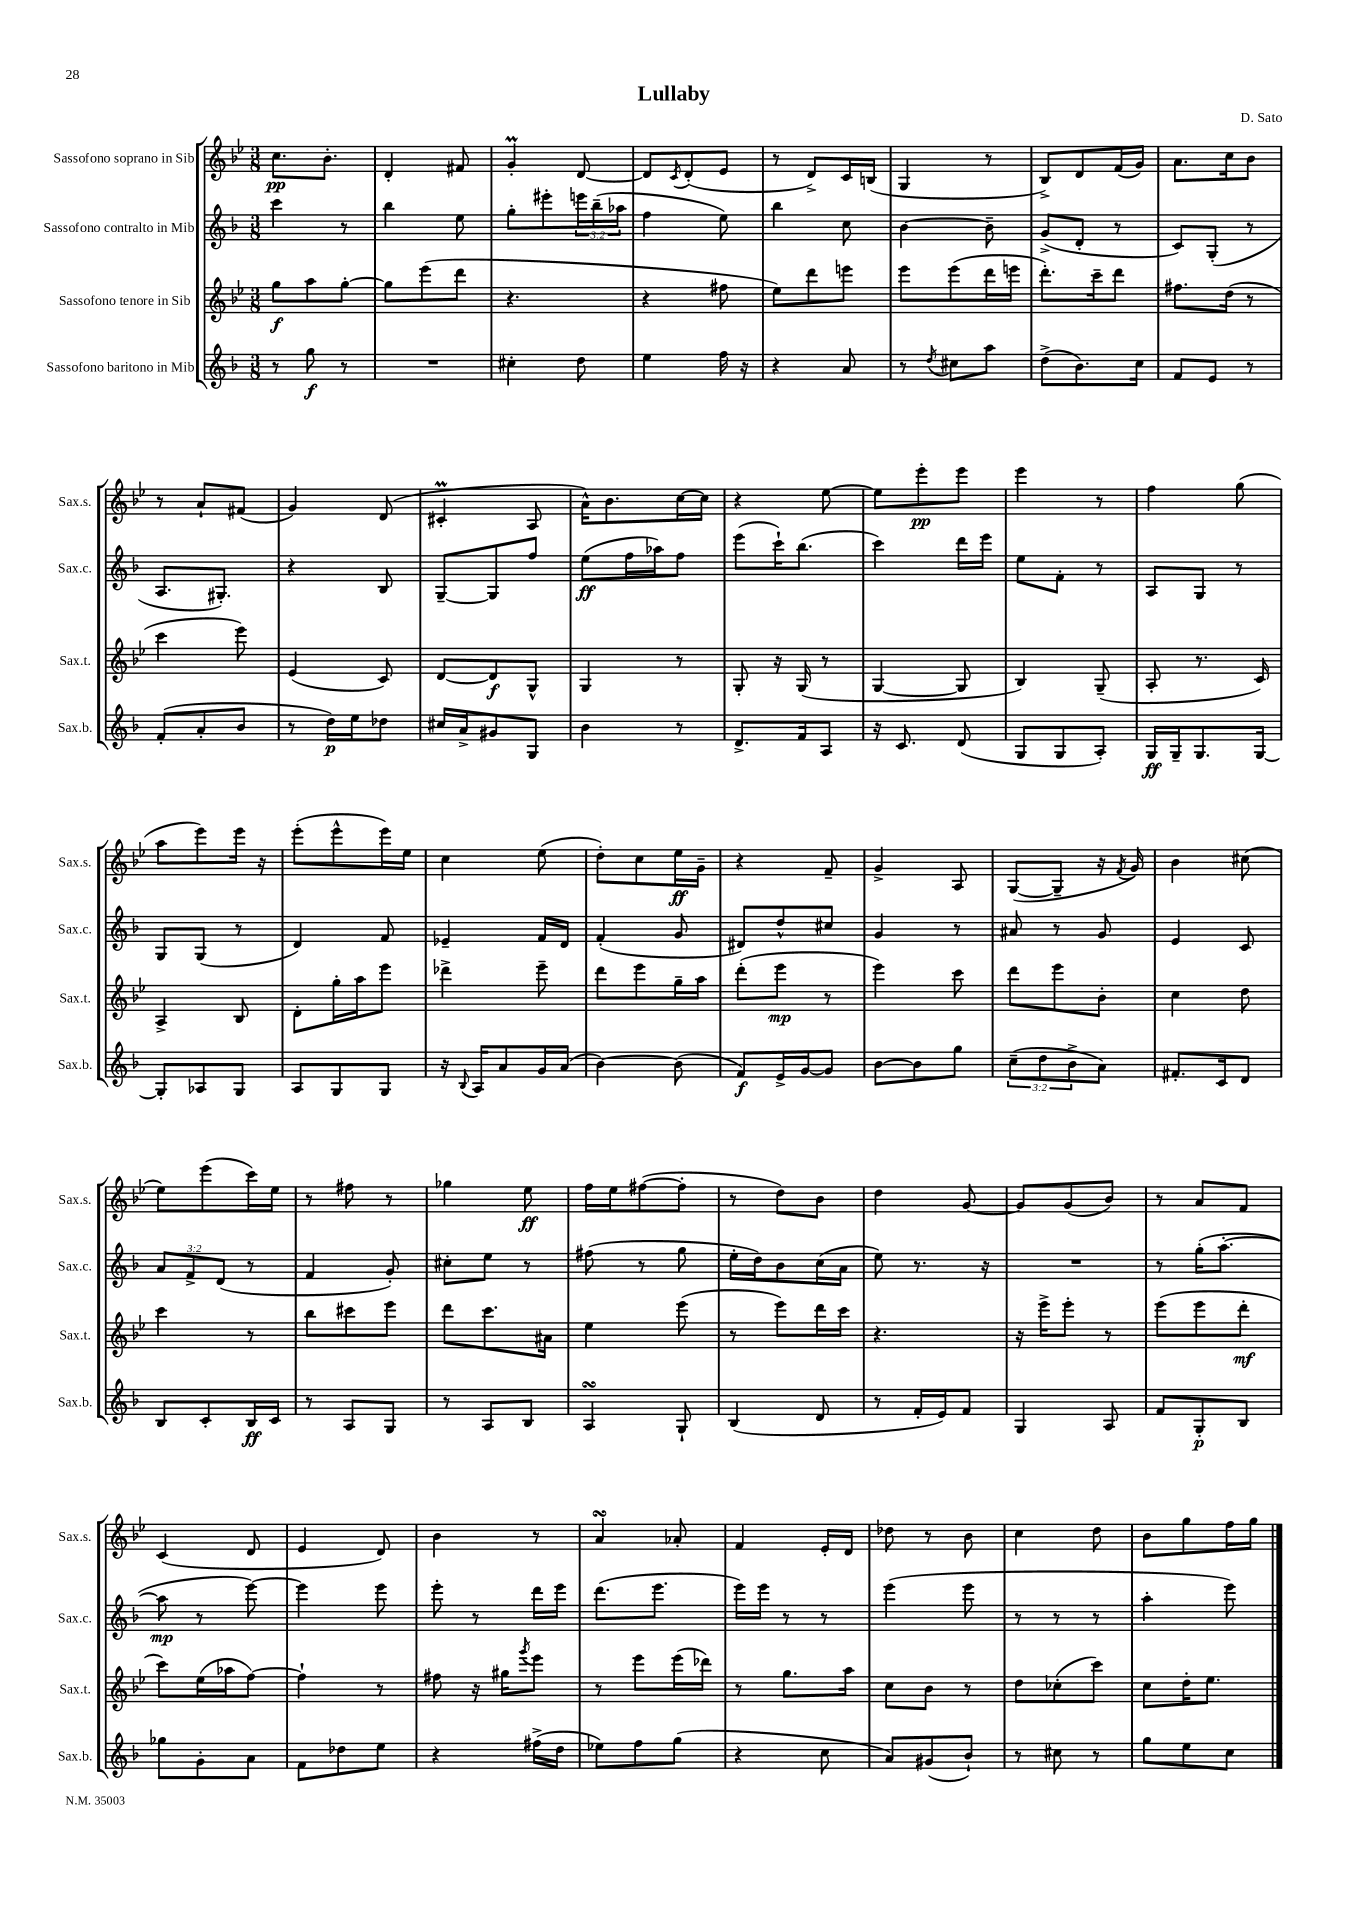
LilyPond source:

\header { title = "Lullaby" composer = "D. Sato" }
<<
\new StaffGroup <<
\new Staff = "s0" \with { instrumentName = "Sassofono soprano in Sib" shortInstrumentName = "Sax.s." } {
    \clef treble \key bes \major \numericTimeSignature \time 3/8
    c''8.\pp bes'8.-. |
    d'4-. fis'8 |
    g'4-.\prall d'8~ |
    d'8 \acciaccatura { c'8 } d'8-.( ees'8 |
    r8 d'8->) c'16 b16( |
    g4 r8 |
    bes8->) d'8 f'16( g'16) |
    a'8. c''16 bes'8 |
    r8 a'8-! fis'8( |
    g'4) d'8( |
    cis'4-.\prall a8 |
    a'16-^) bes'8. c''16~ c''16 |
    r4 ees''8~ |
    ees''8 ees'''8-.\pp ees'''8 |
    ees'''4 r8 |
    f''4 g''8( |
    a''8 ees'''8) ees'''16 r16 |
    ees'''8-.( ees'''8-^ ees'''16) ees''16 |
    c''4 ees''8( |
    d''8-.) c''8 ees''16\ff g'16-- |
    r4 f'8-- |
    g'4-> a8 |
    g8~( g8-- r16 \acciaccatura { f'8 } g'16) |
    bes'4 cis''8( |
    ees''8) ees'''8( c'''16) ees''16 |
    r8 fis''8 r8 |
    ges''4 ees''8\ff |
    f''16 ees''16 fis''8~( fis''8-. |
    r8 d''8) bes'8 |
    d''4 g'8~ |
    g'8 g'8( bes'8) |
    r8 a'8 f'8 |
    c'4( d'8 |
    ees'4 d'8) |
    bes'4 r8 |
    a'4\turn aes'8-. |
    f'4 ees'16-. d'16 |
    des''8 r8 bes'8 |
    c''4 d''8 |
    bes'8 g''8 f''16 g''16 \bar "|." |
}
\new Staff = "s1" \with { instrumentName = "Sassofono contralto in Mib" shortInstrumentName = "Sax.c." } {
    \clef treble \key f \major \numericTimeSignature \time 3/8 \override Staff.TupletNumber.text = #tuplet-number::calc-fraction-text
    c'''4 r8 |
    bes''4 e''8 |
    g''8-. eis'''8-. \tuplet 3/2 { e'''16 bes''16--( aes''16 } |
    f''4 e''8) |
    bes''4 c''8 |
    bes'4~ bes'8-- |
    g'8->( d'8-. r8 |
    c'8) g8-.( r8 |
    a8. gis8.-.) |
    r4 bes8 |
    g8~-- g8 f''8 |
    e''8\ff( f''16 aes''16) f''8 |
    e'''8( c'''16-!) bes''8.( |
    c'''4) d'''16 e'''16 |
    e''8 f'8-. r8 |
    a8 g8 r8 |
    g8 g8( r8 |
    d'4) f'8 |
    ees'4-- f'16 d'16 |
    f'4-.( g'8 |
    dis'8) d''8-^ cis''8 |
    g'4 r8 |
    ais'8 r8 g'8 |
    e'4 c'8 |
    \tuplet 3/2 { a'8 f'8-> d'8( } r8 |
    f'4 g'8-.) |
    cis''8-. e''8 r8 |
    fis''8( r8 g''8 |
    e''16-. d''16) bes'8 c''16( a'16 |
    e''8) r8. r16 |
    R4. |
    r8 g''16-.( a''8.~-. |
    a''8\mp r8 e'''8~) |
    e'''4 e'''8 |
    e'''8-. r8 d'''16 e'''16 |
    d'''8.( e'''8. |
    e'''16) e'''16 r8 r8 |
    e'''4( e'''8 |
    r8 r8 r8 |
    a''4-. e'''8) \bar "|." |
}
\new Staff = "s2" \with { instrumentName = "Sassofono tenore in Sib" shortInstrumentName = "Sax.t." } {
    \clef treble \key bes \major \numericTimeSignature \time 3/8
    g''8\f a''8 g''8~-. |
    g''8 ees'''8( d'''8 |
    r4. |
    r4 fis''8 |
    ees''8) d'''8 e'''8 |
    ees'''8 ees'''8( d'''16 e'''16 |
    d'''8.-.) c'''16-- d'''8 |
    fis''8. d''16( r8 |
    c'''4 ees'''8) |
    ees'4( c'8) |
    d'8~ d'8\f g8-^ |
    g4 r8 |
    g8-. r16 g16( r8 |
    g4~ g8 |
    bes4) g8--( |
    a8-. r8. c'16) |
    a4-> bes8 |
    d'8-. g''16-. a''16 ees'''8 |
    des'''4-> ees'''8-- |
    d'''8 ees'''8 g''16-- a''16 |
    d'''8-.( ees'''8\mp r8 |
    ees'''4) c'''8 |
    d'''8 ees'''8 bes'8-. |
    c''4 d''8 |
    c'''4 r8 |
    bes''8 cis'''8 ees'''8 |
    d'''8 c'''8. ais'16 |
    ees''4 ees'''8( |
    r8 ees'''8) d'''16 c'''16 |
    r4. |
    r16 ees'''16-> ees'''8-. r8 |
    ees'''8( ees'''8 d'''8-.\mf |
    c'''8) ees''16( aes''16 f''8~) |
    f''4-! r8 |
    fis''8 r16 gis''16 \acciaccatura { g'''8 } ees'''8 |
    r8 ees'''8 ees'''16( des'''16) |
    r8 g''8. a''16 |
    c''8 bes'8 r8 |
    d''8 ces''8-.( c'''8) |
    c''8 d''16-. ees''8. \bar "|." |
}
\new Staff = "s3" \with { instrumentName = "Sassofono baritono in Mib" shortInstrumentName = "Sax.b." } {
    \clef treble \key f \major \numericTimeSignature \time 3/8 \override Staff.TupletNumber.text = #tuplet-number::calc-fraction-text
    r8 g''8\f r8 |
    R4. |
    cis''4-. d''8 |
    e''4 f''16 r16 |
    r4 a'8 |
    r8 \acciaccatura { d''8 } cis''8 a''8 |
    d''8->( bes'8.) c''16 |
    f'8 e'8 r8 |
    f'8-.( a'8-. bes'8 |
    r8 d''16\p) e''16 des''8 |
    cis''16 a'16-> gis'8 g8 |
    bes'4 r8 |
    d'8.-> f'16 a8 |
    r16 c'8. d'8( |
    g8 g8 a8-.) |
    g16\ff g16-- g8. g16~ |
    g8-. aes8 g8 |
    a8 g8 g8 |
    r16 \appoggiatura { bes8 } a16 a'8 g'16 a'16( |
    bes'4~) bes'8( |
    f'8\f) e'16-> g'16~ g'8 |
    bes'8~ bes'8 g''8 |
    \tuplet 3/2 { c''8--( d''8 bes'8-> } a'8) |
    fis'8.-. c'16 d'8 |
    bes8 c'8-. bes16\ff c'16 |
    r8 a8 g8 |
    r8 a8 bes8 |
    a4\turn g8-! |
    bes4( d'8 |
    r8 f'16-. e'16) f'8 |
    g4 a8 |
    f'8 g8-.\p bes8 |
    ges''8 g'8-. a'8 |
    f'8 des''8 e''8 |
    r4 fis''16->( d''16 |
    ees''8) f''8 g''8( |
    r4 c''8 |
    a'8) gis'8( bes'8-!) |
    r8 cis''8 r8 |
    g''8 e''8 c''8 \bar "|." |
}
>>
>>
\layout { \context { \Score \remove "Bar_number_engraver" } }
